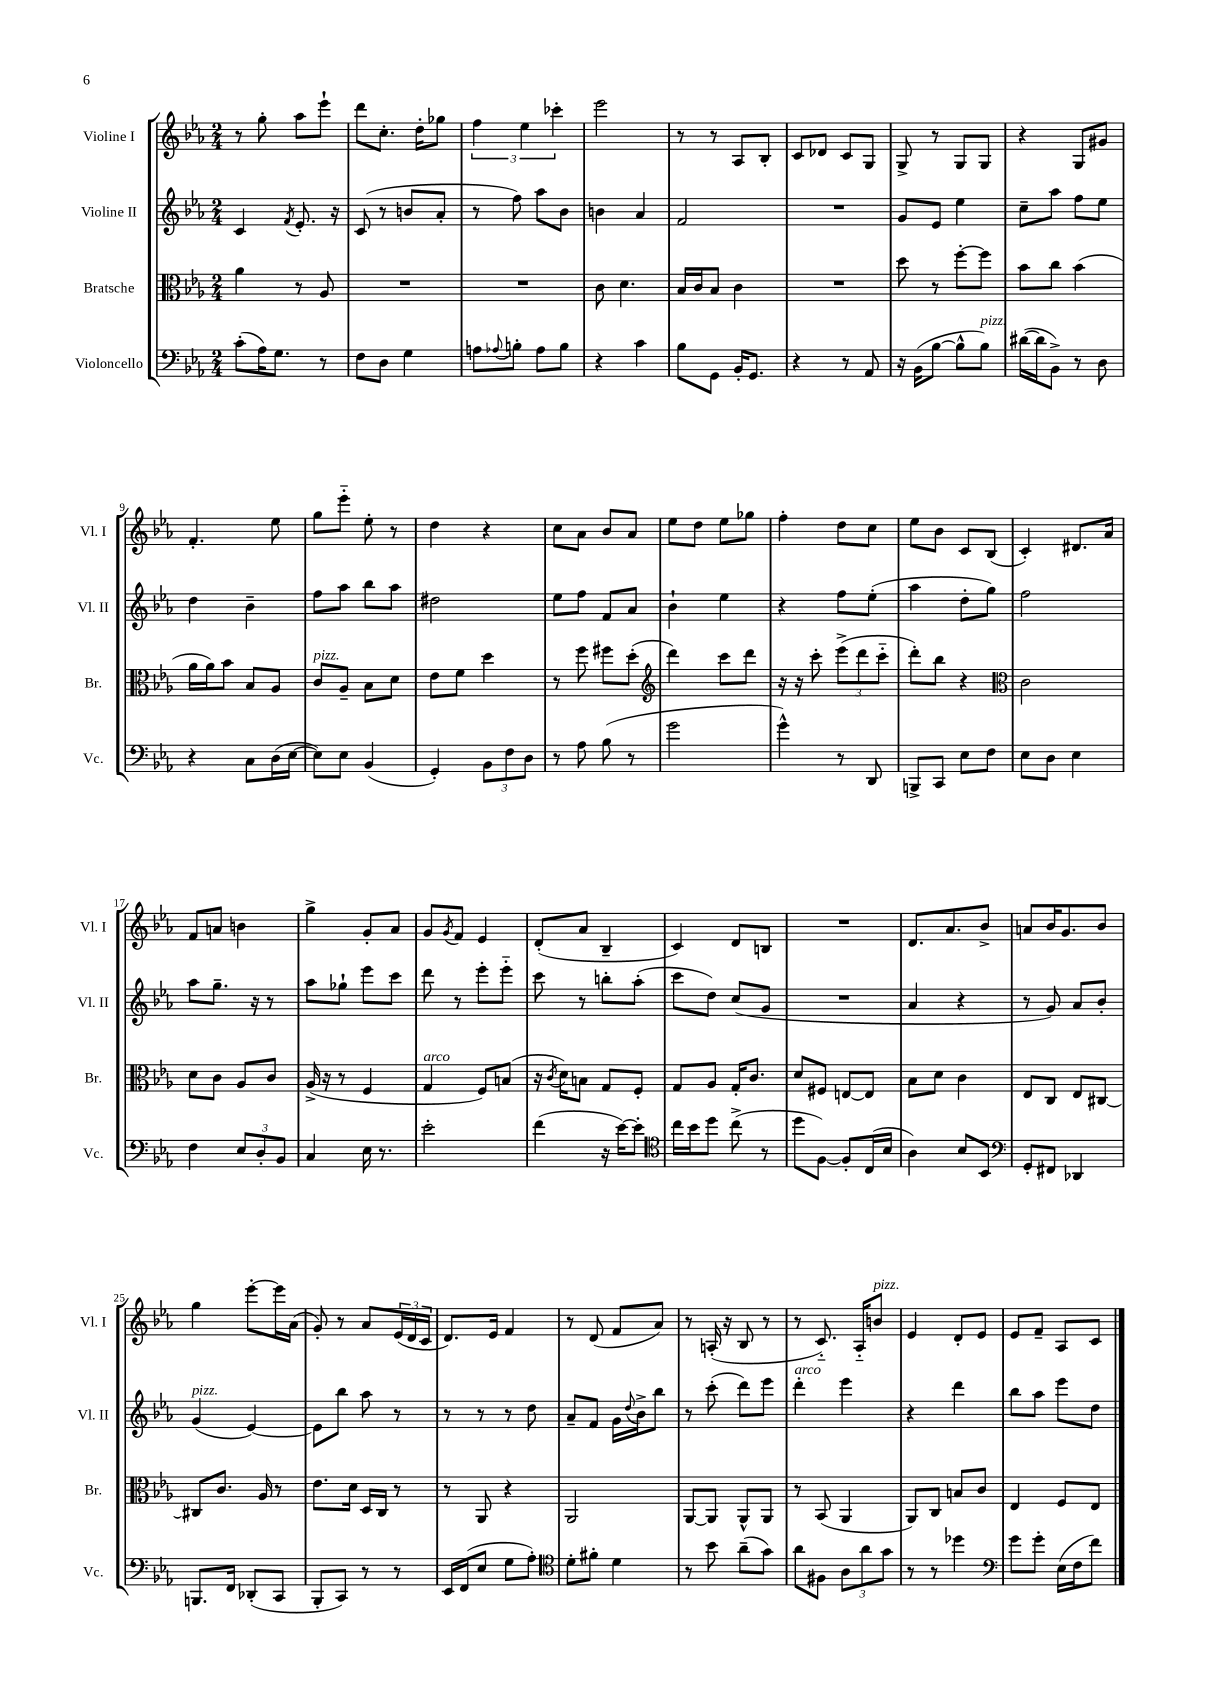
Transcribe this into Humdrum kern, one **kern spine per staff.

**kern	**kern	**kern	**kern
*part4	*part3	*part2	*part1
*staff4	*staff3	*staff2	*staff1
*I"Violoncello	*I"Bratsche	*I"Violine II	*I"Violine I
*I'Vc.	*I'Br.	*I'Vl. II	*I'Vl. I
*clefF4	*clefC3	*clefG2	*clefG2
*k[b-e-a-]	*k[b-e-a-]	*k[b-e-a-]	*k[b-e-a-]
*M2/4	*M2/4	*M2/4	*M2/4
=1	=1	=1	=1
(8c'\L	4a-\	4c/	8r
16A-\K)	.	.	8gg'\
8.G\J	.	.	.
.	.	8qf/	.
.	8r	8.e-'/	8aa-\L
8r	8A-/	.	8eee-`\J
.	.	16r	.
=2	=2	=2	=2
8F\L	2r	(8c/	8ddd\L
8D\J	.	8r	8.cc'\J
4G\	.	8bn/L	.
.	.	.	16dd'\KL
.	.	8a-'/J	8gg-X\J
=3	=3	=3	=3
8An\L	2r	8r	6ff\
8qqA-X/	.	.	.
8Bn'\J	.	8ff\)	.
.	.	.	6ee-\
8A-\L	.	8aa-\L	.
.	.	.	6ccc-X'\
8B\J	.	8b-\J	.
=4	=4	=4	=4
4r	8c\	4bn\	2eee-\
.	4.d\	.	.
4c\	.	4a-/	.
=5	=5	=5	=5
8B-\L	16B-/LL	2f/	8r
.	16c/J	.	.
8GG\J	8B-/J	.	8r
16BB-'/KL	4c\	.	8A-/L
8.GG/J	.	.	.
.	.	.	8B-'/J
=6	=6	=6	=6
4r	2r	2r	8c/L
.	.	.	8d-X/J
8r	.	.	8c/L
8AA-/	.	.	8G/J
=7	=7	=7	=7
16r	8dd\	8g/L	8G^/
(16BB-\KL	.	.	.
[8B-\J	8r	8e-/J	8r
8B-^^\L]	[8ff'\L	4ee-\	8G/L
!LO:TX:a:i:t=pizz.	!	!	!
8B-\J)	8ff\J]	.	8G/J
=8	=8	=8	=8
([16d#X\LL	8b-\L	8cc~\L	4r
16d#\J]	.	.	.
8BB-^\J)	8cc\J	8aa-\J	.
8r	(4b-\	8ff\L	8G/L
8D\	.	8ee-\J	8g#X/J
!!LO:LB:g=z
=9	=9	=9	=9
4r	16a-\LL	4dd\	4.f'/
.	16a-\J)	.	.
.	8b-\J	.	.
8C\L	8B-/L	4b-~\	.
(16D\L	8A-/J	.	8ee-\
[16E-\JJ	.	.	.
=10	=10	=10	=10
!	!LO:TX:a:i:t=pizz.	!	!
8E-\L])	8c/L	8ff\L	8gg\L
8E-\J	8A-~/J	8aa-\J	8eee-\J
(4BB-/	8B-\L	8bb-\L	8ee-'\
.	8d\J	8aa-\J	8r
=11	=11	=11	=11
4GG'/)	8e-\L	2dd#X\	4dd\
.	8f\J	.	.
12BB-\L	4dd\	.	4r
12F\	.	.	.
12D\J	.	.	.
=12	=12	=12	=12
8r	8r	8ee-\L	8cc\L
8A-\	8ff\	8ff\J	8a-\J
(8B-\	8ff#X\L	8f/L	8b-/L
8r	(8dd'\J	8a-/J	8a-/J
=13	=13	=13	=13
*	*clefG2	*	*
2g\	4ddd\)	4b-`\	8ee-\L
.	.	.	8dd\J
.	8ccc\L	4ee-\	8ee-\L
.	8ddd\J	.	8gg-X\J
=14	=14	=14	=14
4g^^\)	16r	4r	4ff'\
.	16r	.	.
.	8ccc'\	.	.
8r	(12eee-^\L	8ff\L	8dd\L
.	12ddd\	.	.
8DD/	.	(8ee-'\J	8cc\J
.	12ccc\J	.	.
=15	=15	=15	=15
8BBBn^/L	8ddd'\L)	4aa-\	8ee-\L
8CC/J	8bb-\J	.	8b-\J
8E-\L	4r	8dd'\L	8c/L
8F\J	.	8gg\J)	(8B-/J
=16	=16	=16	=16
*	*clefC3	*	*
8E-\L	2c\	2ff\	4c'/)
8D\J	.	.	.
4E-\	.	.	8.d#X/L
.	.	.	16a-/Jk
!!LO:LB:g=z
=17	=17	=17	=17
4F\	8d\L	8aa-\L	8f/L
.	8c\J	8.gg~\J	8an/J
12E-/L	8A-/L	.	4bn\
.	.	16r	.
12D'/	.	.	.
.	8c/J	8r	.
12BB-/J	.	.	.
=18	=18	=18	=18
4C/	(16A-^/	8aa-\L	4gg^\
.	16r	.	.
.	8r	8gg-X`\J	.
16E-\	4F/	8eee-\L	8g'/L
8.r	.	.	.
.	.	8ccc\J	8a-/J
=19	=19	=19	=19
!	!LO:TX:a:i:t=arco	!	!
2e-'\	4G/	8ddd\	8g/L
.	.	.	8qg/
.	.	8r	8f/J
.	8F/L)	8eee-'\L	4e-/
.	(8Bn/J	8eee-\J	.
=20	=20	=20	=20
(4f\	16r	8ccc\	(8d'/L
.	8qc/	.	.
.	16d\KL)	.	.
.	8Bn\J	8r	8a-/J
16r	8G/L	8bbn'\L	4B-~/
[16e-\KL)	.	.	.
8e-'\J]	8F'/J	(8aa-'\J	.
=21	=21	=21	=21
*clefC4	*	*	*
16cc\LL	8G/L	8ccc\L	4c/)
16b-\J	.	.	.
8dd\J	8A-/J	8dd\J)	.
(8cc^\	16G'/KL	(8cc/L	8d/L
.	8.c/J	.	.
8r	.	8g/J	8Bn/J
=22	=22	=22	=22
8dd\L	8d/L	2r	2r
[8F\J)	8F#X/J	.	.
8F'/L]	[8En/L	.	.
(16C/L	8E/J]	.	.
16B-/JJ	.	.	.
=23	=23	=23	=23
4A-\)	8B-\L	4a-/	8.d/L
.	8d\J	.	.
.	.	.	8.a-/
8B-/L	4c\	4r	.
8BB-/J	.	.	8b-^/J
=24	=24	=24	=24
*clefF4	*	*	*
8GG'/L	8E-/L	8r	8an/L
8FF#X/J	8C/J	8g/)	16b-/K
.	.	.	8.g/
4DD-X/	8E-/L	8a-/L	.
.	[8C#X/J	8b-'/J	8b-/J
!!LO:LB:g=z
=25	=25	=25	=25
!	!	!LO:TX:a:i:t=pizz.	!
8.BBBn/L	8C#X/L]	(4g/	4gg\
.	8.c/J	.	.
16FF/Jk	.	.	.
(8DD-X'/L	.	[4e-/)	[8eee-'\L
.	16A-/	.	.
8CC/J	8r	.	16eee-\L]
.	.	.	(16a-\JJ
=26	=26	=26	=26
8BBB-'/L	8.e-\L	8e-\L]	8g'/)
8CC/J)	.	8bb-\J	8r
.	16d\Jk	.	.
8r	16D/LL	8aa-\	8a-/L
.	16C/JJ	.	.
8r	8r	8r	(24e-/L
.	.	.	24d/
.	.	.	24c/JJ
=27	=27	=27	=27
16EE-/LL	8r	8r	8.d/L)
(16FF/J	.	.	.
8E-/J	8AA-/	8r	.
.	.	.	16e-/Jk
8G\L	4r	8r	4f/
8A-'\J)	.	8dd\	.
=28	=28	=28	=28
*clefC4	*	*	*
8d'\L	2AA-/	8a-~/L	8r
8f#X'\J	.	8f/J	(8d/
4d\	.	16g\LL	8f/L
.	.	8qqdd/	.
.	.	16b-^\J	.
.	.	8bb-\J	8a-/J)
=29	=29	=29	=29
8r	[8AA-/L	8r	8r
8b-\	8AA-/J]	(8ccc'\	(16An'/
.	.	.	16r
(8a-~\L	8AA-^^/L	8ddd\L)	8B-/
8g\J)	8AA-/J	8eee-\J	8r
=30	=30	=30	=30
!	!	!LO:TX:a:i:t=arco	!
8a-\L	8r	4ddd'\	8r
8F#X\J	(8BB-/	.	8.c/)
12A-\L	4AA-/	4eee-\	.
.	.	.	16A-/KL
12a-\	.	.	.
!	!	!	!LO:TX:a:i:t=pizz.
.	.	.	8bn/J
12g\J	.	.	.
=31	=31	=31	=31
8r	8AA-/L)	4r	4e-/
8r	8C/J	.	.
4dd-X\	8Bn/L	4ddd\	8d'/L
.	8c/J	.	8e-/J
=32	=32	=32	=32
*clefF4	*	*	*
8g\L	4E-/	8bb-\L	8e-/L
8g'\J	.	8aa-\J	8f~/J
(16E-\LL	8F/L	8eee-\L	8A-/L
16F\J	.	.	.
8f\J)	8E-/J	8dd\J	8c/J
==	==	==	==
*-	*-	*-	*-
